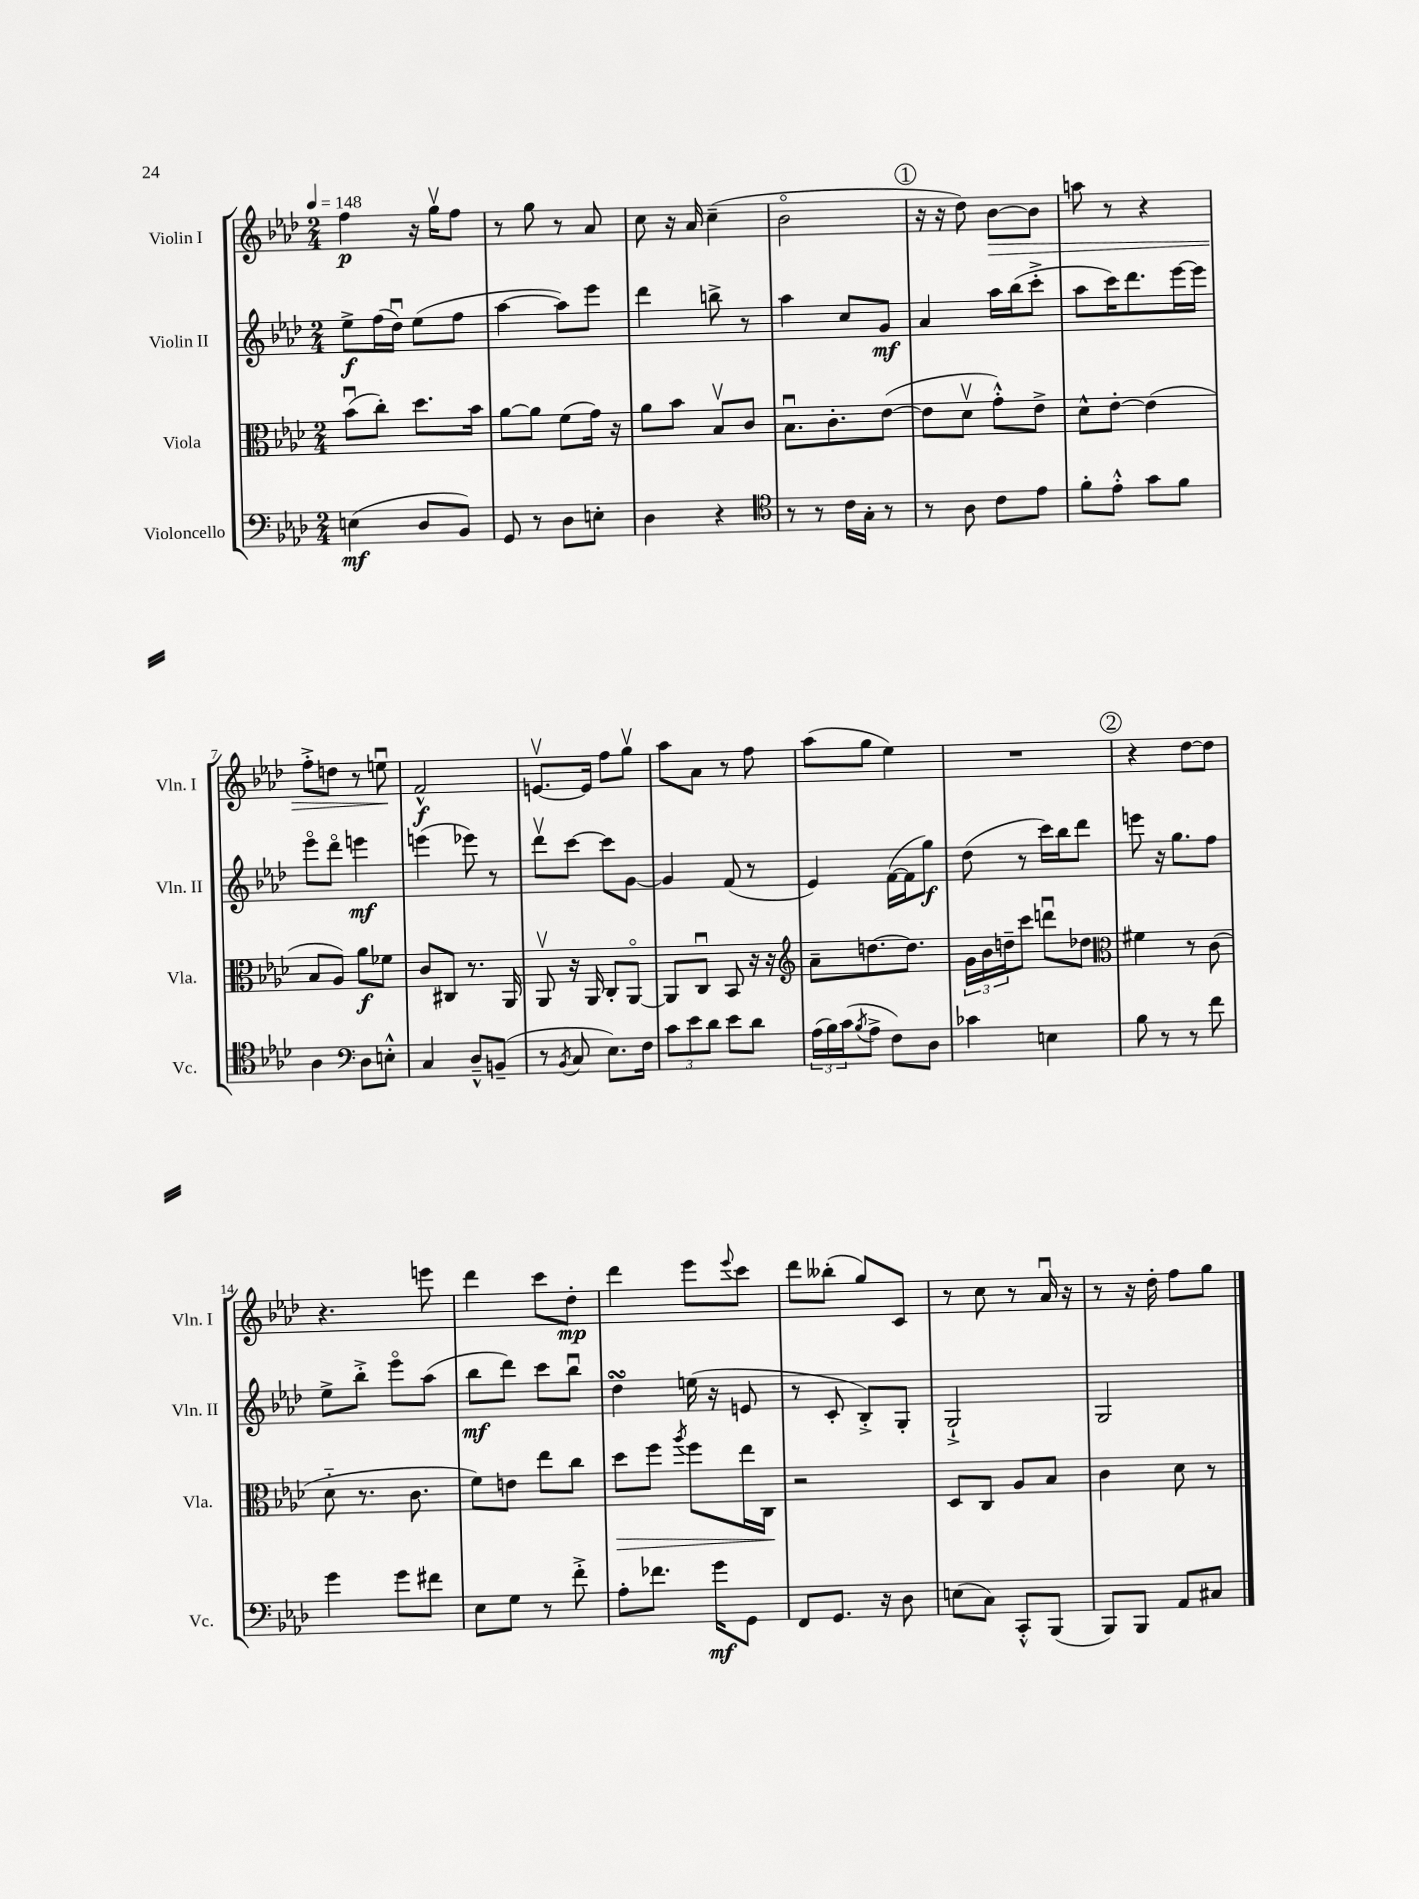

**kern	**kern	**kern	**kern
*staff4	*staff3	*staff2	*staff1
*clefF4	*clefC3	*clefG2	*clefG2
*k[b-e-a-d-]	*k[b-e-a-d-]	*k[b-e-a-d-]	*k[b-e-a-d-]
*M2/4	*M2/4	*M2/4	*M2/4
*MM148	*MM148	*MM148	*MM148
(4E	(8b-u	8ee-^	4ff
.	8cc')	(16ff	.
.	.	16dd-u)	.
8D-	8.dd-	(8ee-	16r
.	.	.	16ggv
8BB-)	.	8ff	8ff
.	16b-	.	.
=	=	=	=
8GG	[8a-	[4aa-	8r
8r	8a-]	.	8gg
8D-	(8f	8aa-])	8r
8E'	16g)	8eee-	8a-
.	16r	.	.
=	=	=	=
4D-	8a-	4ddd-	8cc
.	8b-	.	16r
.	.	.	16a-
4r	8B-v	8bb^	(4cc~
.	8c	8r	.
=	=	=	=
*clefC4	*	*	*
8r	8.B-u	4aa-	2b-o
8r	.	.	.
.	8.c'	.	.
16c	.	8cc	.
16G'	.	.	.
8r	([8e-	8g	.
=	=	=	=
8r	8e-]	4a-	16r
.	.	.	16r
8A-	8d-v	.	8dd-)
8c	8g'^^)	16aa-	[8b-
.	.	(16bb-	.
8e-	8e-^	8ccc'^	8b-]
=	=	=	=
8f'	8d-^^	8aa-	8aa
8e-'^^	[8e-'	16ccc)	8r
.	.	8.ddd-	.
8g	(4e-]	.	4r
8f	.	[16eee-	.
.	.	16eee-]	.
=	=	=	=
4A-	8B-	8eee-o	8ff'^
.	8A-)	8ddd-o	8dd
*clefF4	*	*	*
8D-	8a-	4eee	8r
8E'^^	8f-	.	8eeu
=	=	=	=
4C	8c	(4eee	2f^^
.	8C#	.	.
8D-~^^	8.r	8eee-)	.
(8BB~	.	8r	.
.	16AA-	.	.
=	=	=	=
8r	8AA-v	8ddd-v	[8.ev
8qBB-	.	.	.
8C	16r	[8ccc	.
.	16AA-	.	16e]
8.E-)	8C'	8ccc]	8ff
.	[8AA-o	[8g	8ggv
16F	.	.	.
=	=	=	=
12c	8AA-]	4g]	8aa-
12e-	.	.	.
.	8Cu	.	8a-
12d-	.	.	.
8e-	8BB-	(8f	8r
8d-	16r	8r	8ff
.	16r	.	.
=	=	=	=
*	*clefG2	*	*
(24A-	8a-~	4e-)	(8aa-
24B-)	.	.	.
(24c	.	.	.
8qB-	.	.	.
8A-^	[8.dd	.	8gg
8F)	.	([16f	4ee-)
.	8.dd]	16f]	.
8D-	.	8gg)	.
=	=	=	=
4c-	24g	(8dd-	2r
.	24b-	.	.
.	24dd~	.	.
.	8ccc	8r	.
4E	8dddu	16ccc)	.
.	.	16bb-	.
.	8dd-	8ddd-	.
=	=	=	=
*	*clefC3	*	*
8B-	4f#	8eee	4r
8r	.	16r	.
.	.	8.gg	.
8r	8r	.	[8dd-
8f	(8c	8ff	8dd-]
=	=	=	=
4g	8d-'~	8ee-^	4.r
.	8.r	8bb-'^	.
8g	.	8eee-o	.
.	8.c	.	.
8f#	.	(8aa-	8eee
=	=	=	=
8E-	8f)	8bb-	4ddd-
8G	8e	8ddd-)	.
8r	8ee-	8ccc	8ccc
8f'^	8cc	8bb-u	8dd-'
=	=	=	=
8A-'	8dd-	4dd-	4ddd-
8.f-	8ff	.	.
.	8qaa-	.	.
.	8ff	(16ee	8eee-
16g	.	16r	.
.	.	.	8qqeee-
8GG	16ee-	8e	8ccc
.	16C	.	.
=	=	=	=
8FF	2r	8r	8ddd-
8.GG	.	8c'	(8bb--'
.	.	8B-'^)	8gg)
16r	.	.	.
8D-	.	8G'	8c
=	=	=	=
(8E	8D-	2G`^	8r
8C)	8C	.	8cc
8CC'^^	8A-	.	8r
(8BBB-	8B-	.	16a-u
.	.	.	16r
=	=	=	=
8BBB-)	4c	2G	8r
8BBB-	.	.	16r
.	.	.	16dd-'
8AA-	8d-	.	8ff
8C#	8r	.	8gg
==	==	==	==
*-	*-	*-	*-
